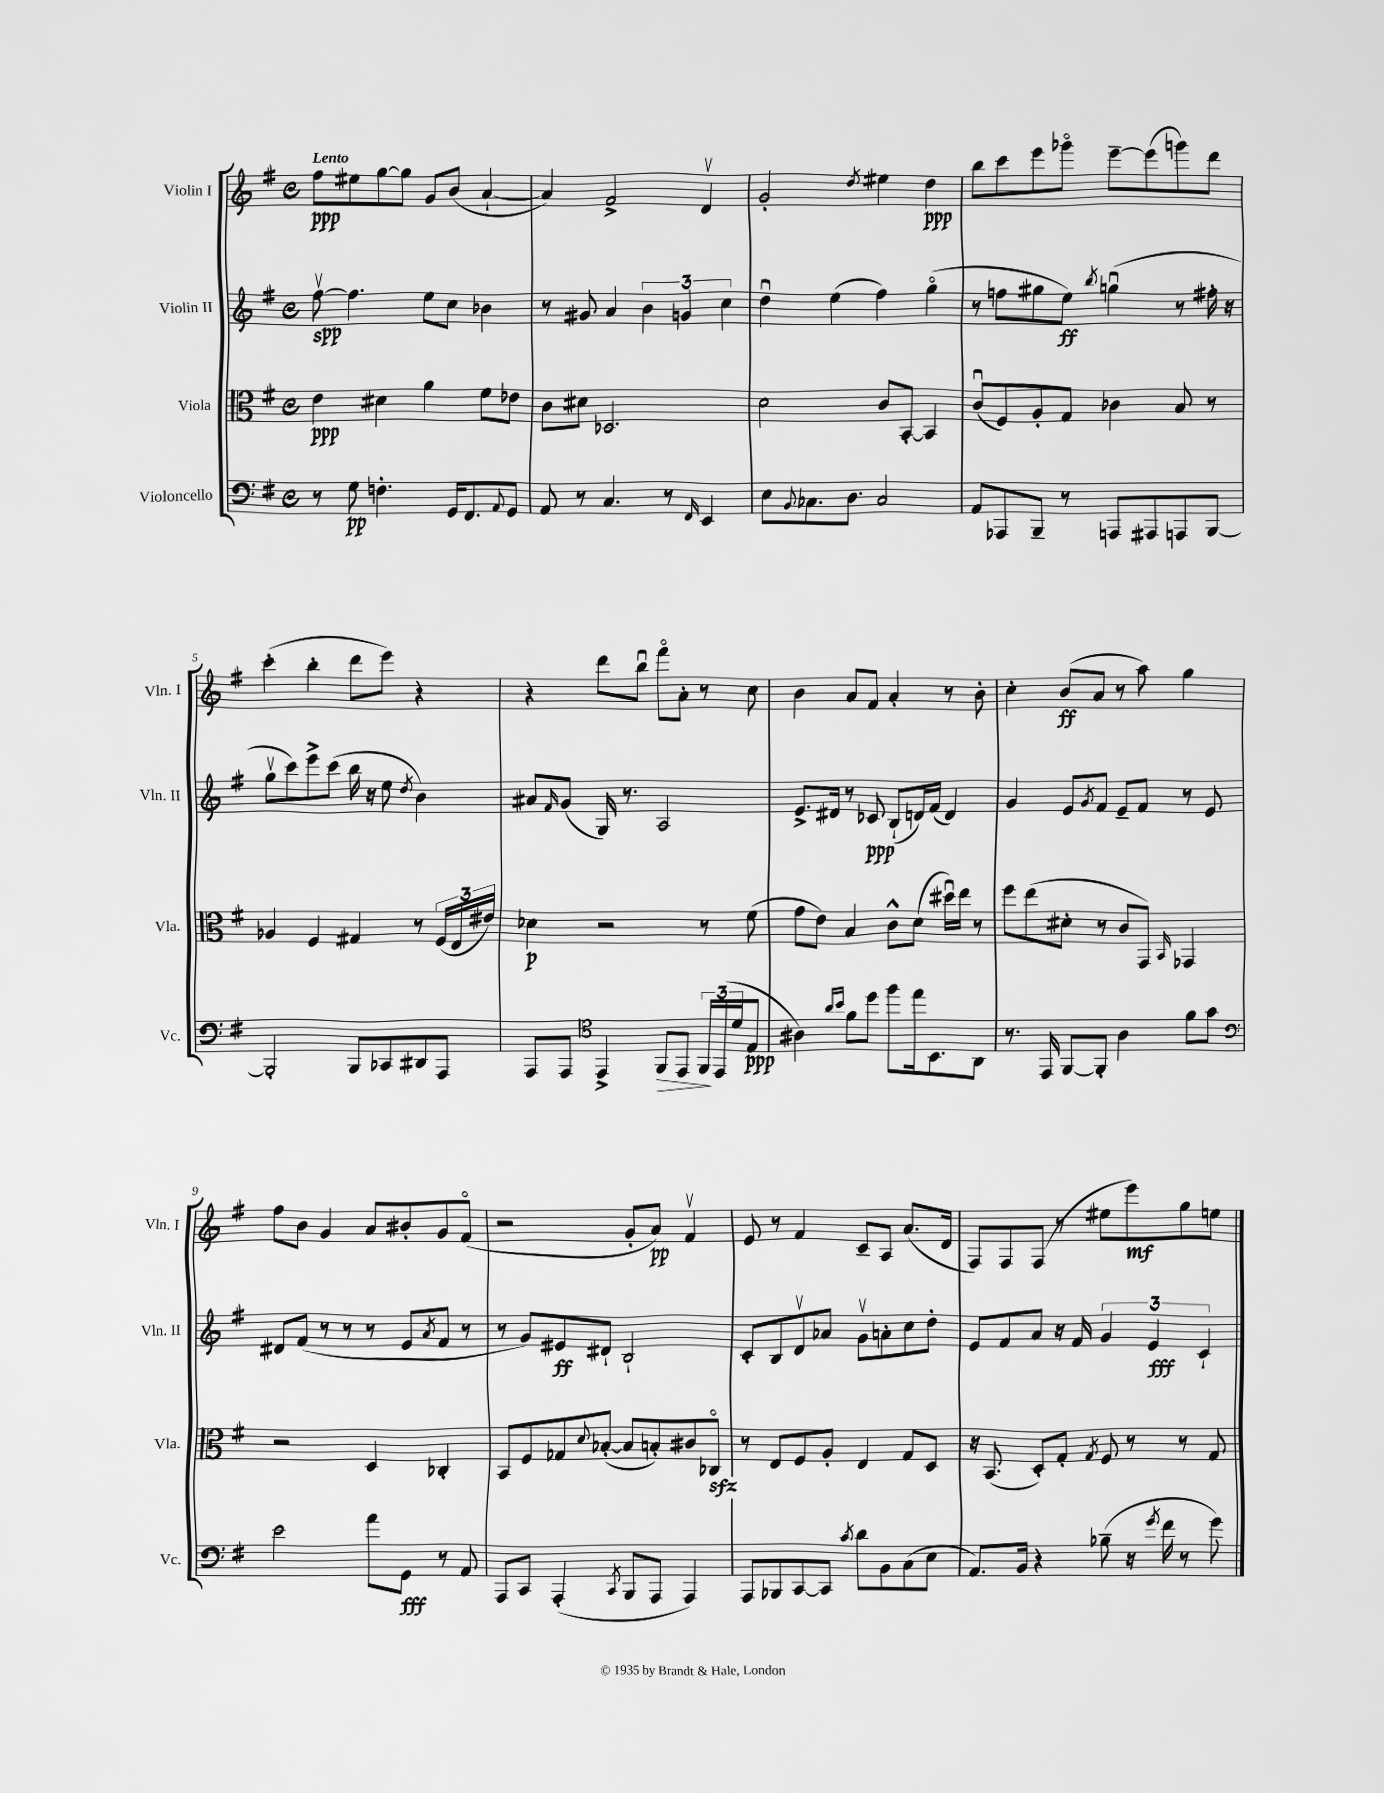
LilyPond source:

<<
\new StaffGroup <<
\new Staff = "s0" \with { instrumentName = "Violin I" shortInstrumentName = "Vln. I" } {
    \clef treble \key g \major \defaultTimeSignature \time 4/4 \tempo "Lento"
    fis''8\ppp eis''8 g''8~ g''8 g'8 b'8( a'4~-! |
    a'4) fis'2-> d'4\upbow |
    g'2-. \acciaccatura { d''8 } eis''4 d''4\ppp |
    b''8 c'''8 e'''8 ges'''8\flageolet e'''8~-- e'''8( g'''8) d'''8 |
    c'''4-.( b''4-. d'''8 e'''8) r4 |
    r4 d'''8 b''8\downbow fis'''8\flageolet a'8-. r8 c''8 |
    b'4 a'8 fis'8 a'4-. r8 b'8-. |
    c''4-. b'8\ff( a'8 r8 a''8) g''4 |
    fis''8 b'8 g'4 a'8 bis'8-. g'8 fis'8\flageolet( |
    r2 g'8-. a'8\pp) fis'4\upbow |
    e'8 r8 fis'4 c'8-- a8 a'8.( d'16 |
    fis8) fis8 fis8( r8 eis''8 e'''8\mf) g''8 e''8 \bar "|." |
}
\new Staff = "s1" \with { instrumentName = "Violin II" shortInstrumentName = "Vln. II" } {
    \clef treble \key g \major \defaultTimeSignature \time 4/4
    fis''8~\upbow\spp fis''4. e''8 c''8 bes'4 |
    r8 gis'8 a'4 \tuplet 3/2 { b'4 g'4 c''4 } |
    d''4\downbow e''4( fis''4) g''4\flageolet( |
    r8 f''8 gis''8 e''8\ff) \acciaccatura { b''8 } g''4\downbow( r8 fis''16-. r16 |
    g''8\upbow c'''8) e'''8-> c'''8( b''16 r16 e''8 \acciaccatura { d''8 } b'4) |
    ais'8 \grace { fis'16 } g'8( g16) r8. a2 |
    e'8.-> dis'16 r8 ces'8\ppp b8-!( d'16) fis'16( d'4) |
    g'4 e'8 \acciaccatura { g'8 } fis'8 e'8-- fis'8 r8 e'8 |
    dis'8 fis'8( r8 r8 r8 e'8 \acciaccatura { a'8 } fis'8 r8 |
    r8 g'8) eis'8\ff dis'8-! b2-! |
    c'8-. b8 d'8\upbow aes'8 g'8\upbow a'8-. c''8 d''8-. |
    e'8 fis'8 a'8 r16 fis'16 \tuplet 3/2 { g'4 e'4\fff c'4-! } \bar "|." |
}
\new Staff = "s2" \with { instrumentName = "Viola" shortInstrumentName = "Vla." } {
    \clef alto \key g \major \defaultTimeSignature \time 4/4
    e'4\ppp dis'4 a'4 fis'8 ees'8 |
    c'8 dis'8 des2. |
    d'2 c'8 b,8~-. b,4 |
    c'8\downbow( fis8) a8-. g8 ces'4 b8 r8 |
    aes4 fis4 gis4 r8 \tuplet 3/2 { fis16( e16 eis'16) } |
    des'4\p r2 r8 fis'8( |
    g'8 e'8) b4 c'8-^ d'8( dis''16\downbow) e''16 r8 |
    fis''8 e''8( dis'8-. r8 c'8 g,8) \grace { b,16 } ges,4 |
    r2 d4 ces4-. |
    b,8 fis8 ges8 \appoggiatura { d'8 } bes8~-.( bes8 b8-.) cis'8 ces8\flageolet\sfz |
    r8 e8 fis8 a8-. e4 g8 d8 |
    r16 b,8.( d8-.) g8-. \acciaccatura { g8 } fis8 r8 r8 g8 \bar "|." |
}
\new Staff = "s3" \with { instrumentName = "Violoncello" shortInstrumentName = "Vc." } {
    \clef bass \key g \major \defaultTimeSignature \time 4/4
    r8 g8\pp f4.-. g,16 fis,8. \appoggiatura { a,8 } g,8 |
    a,8 r8 c4. r8 \grace { fis,16 } e,4 |
    e8 \appoggiatura { b,8 } ces8. d8. ces2 |
    a,8 aes,,8 b,,8-- r8 a,,8 ais,,8 a,,8 b,,8~ |
    b,,2-. b,,8 ces,8 dis,8 a,,8 |
    a,,8 a,,8 \clef tenor e,4-> fis,8\> e,8 \tuplet 3/2 { fis,16\! e,16( d'16 } e8\ppp |
    ais4) \grace { a'16 b'16 } fis'8 d''8 fis''8 e''16 b,8. a,8 |
    r8. e,16 fis,8~ fis,8-. a4 fis'8 g'8 |
    \clef bass e'2 a'8 g,8\fff r8 a,8 |
    a,,8 c,8 a,,4-.( \acciaccatura { c,8 } b,,8 a,,8 a,,4) |
    a,,8 bes,,8 c,8~ c,8 \acciaccatura { c'8 } d'8 b,8 c8( e8 |
    a,8.) b,16 r4 bes8--( r16 \acciaccatura { g'8 } fis'16 r8 g'8) \bar "|." |
}
>>
>>
